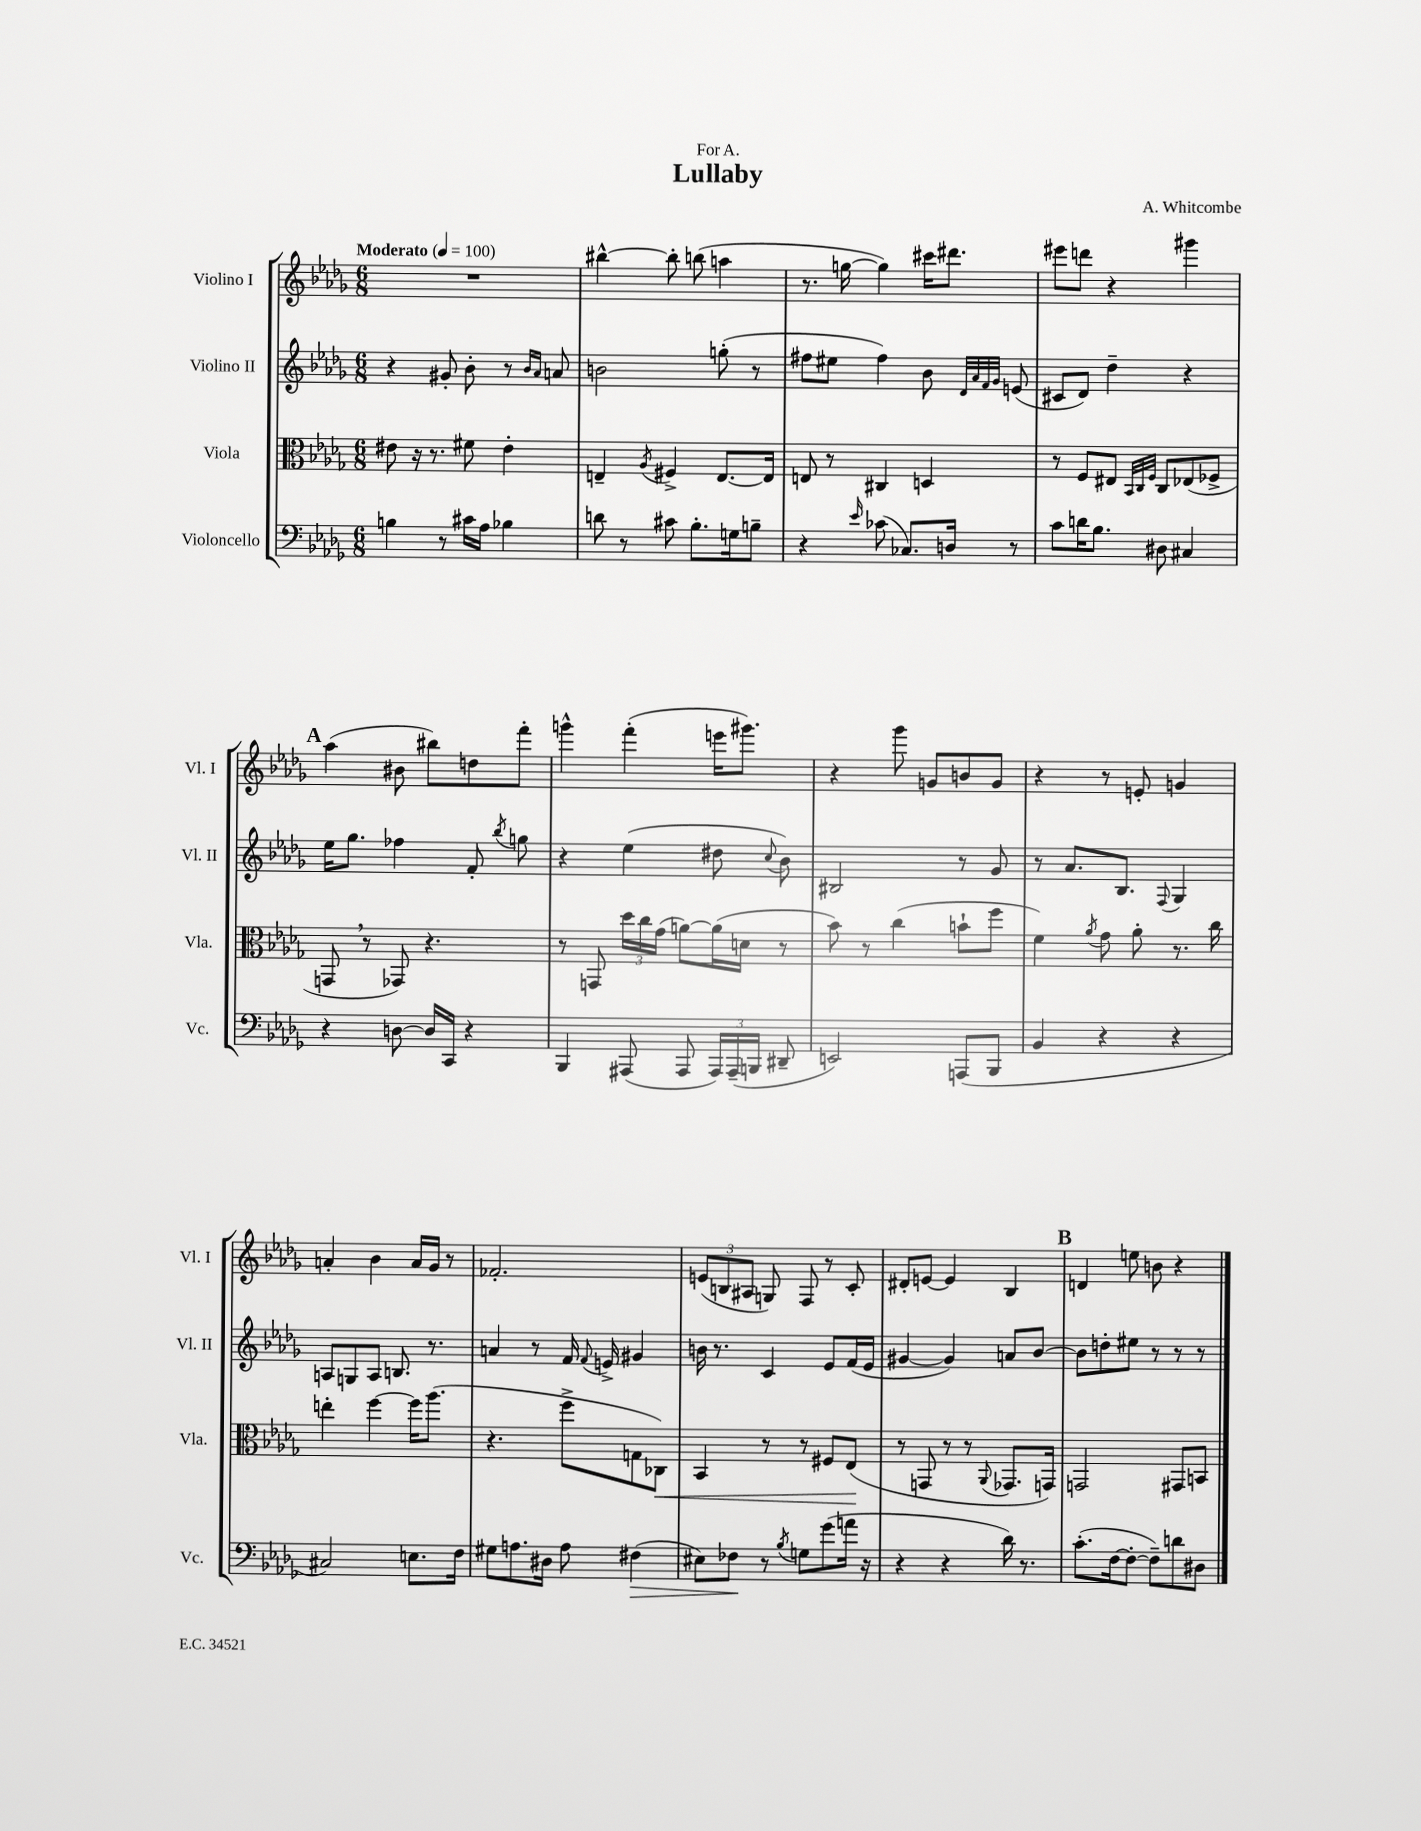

**kern	**kern	**kern	**kern
*staff4	*staff3	*staff2	*staff1
*clefF4	*clefC3	*clefG2	*clefG2
*k[b-e-a-d-g-]	*k[b-e-a-d-g-]	*k[b-e-a-d-g-]	*k[b-e-a-d-g-]
*M6/8	*M6/8	*M6/8	*M6/8
*MM100	*MM100	*MM100	*MM100
4B	8e#	4r	2.r
.	16r	.	.
.	8.r	.	.
8r	.	8g#'	.
16c#	8f#	8b-'	.
16A-	.	.	.
4B-	4e#'	8r	.
.	.	16qqb-	.
.	.	16qqa-	.
.	.	8a	.
=	=	=	=
8d	4E~	2b	[4bb#^^
8r	.	.	.
.	8qA-	.	.
8c#	4F#^	.	8bb#']
8.B-'	.	.	(8bb
.	[8.E	(8gg'	4aa
16G	.	.	.
8B~	.	8r	.
.	16E]	.	.
=	=	=	=
4r	8E	8ff#	8.r
.	8r	8ee#	.
.	.	.	[16gg
16qqe-	.	.	.
(8c-	4C#	4ff#)	4gg])
8.C-)	.	.	.
.	4D	8b-	16ccc#
16D	.	.	8.ddd#
.	.	32qqd-	.
.	.	32qqa-	.
.	.	32qqf	.
.	.	32qqg-	.
8r	.	(8e	.
=	=	=	=
8c	8r	8c#	8eee#
16d	8F	8d-)	8ddd
8.B-	.	.	.
.	8E#	4dd-~	4r
.	32qqBB-	.	.
.	32qqC	.	.
.	32qqF	.	.
8D#	8C	.	.
4C#	(8E-	4r	4ggg#
.	8F-^	.	.
=	=	=	=
4r	8GG	16ee-	(4aa-
.	.	8.gg-	.
.	8r	.	.
[8D	8GG-)	4ff-	8b#
16D]	4.r	.	8bb#)
16CC	.	.	.
4r	.	8f'	8dd
.	.	8qbb-	.
.	.	8gg	8fff'
=	=	=	=
4BBB-	8r	4r	4ggg^^
.	8GG	.	.
(8AAA#	24dd-	(4ee-	(4fff'
.	24cc	.	.
.	(24g-	.	.
8AAA#	[8a)	.	.
24AAA#)	(16a]	8dd#	16eee
(24AAA#~	.	.	.
.	16d	.	8.ggg#)
24BBB	.	.	.
.	.	8qqcc	.
8DD#~	8r	8b-)	.
=	=	=	=
2EE)	8b-)	2B#	4r
.	8r	.	.
.	(4cc	.	8ggg-
.	.	.	8g
(8AAA	8b`	8r	8b
8BBB-	8ff	8g-	8g
=	=	=	=
4BB-	4f)	8r	4r
.	.	8.a-	.
.	8qa-	.	.
4r	8g-	.	8r
.	.	8.B-	.
.	8a-'	.	8e'
.	.	8qqF	.
4r	8.r	4G-	4g
.	16cc	.	.
=	=	=	=
2C#)	4ee'	8A	4a'
.	.	8G	.
.	[4ff	8A	4b-
.	.	8.B	.
8.E	16ff]	.	16a
.	(8.aa-	8.r	16g-
.	.	.	8r
16F	.	.	.
=	=	=	=
8G#	4.r	4a	2.f-'
8.A	.	.	.
.	.	8r	.
16D#	.	.	.
8A	8ff^	16f	.
.	.	8qqf	.
.	.	16e^	.
(4F#	8G	4g#	.
.	8C-)	.	.
=	=	=	=
8E#)	4BB-	16b	(12e
.	.	8.r	.
.	.	.	12B
8F-	.	.	.
.	.	.	12A#
8r	8r	4c	8G)
8qB-	.	.	.
8G	8r	.	8F
(8g-	8F#	8e-	8r
16a	(8E-	(16f	8c'
16r	.	16e-	.
=	=	=	=
4r	8r	[4g#	8d#'
.	8GG	.	[8e
4r	8r	4g#])	4e]
.	8r	.	.
.	8qqAA-	.	.
16d-)	8.GG-	8a	4B-
8.r	.	.	.
.	.	[8b-	.
.	16GG)	.	.
=	=	=	=
(8.c'	2GG	8b-]	4d
.	.	8dd'	.
[16F	.	.	.
8F'_	.	8ee#	8ee
8F~])	.	8r	8b
8d	8GG#	8r	4r
8D#	8BB	8r	.
==	==	==	==
*-	*-	*-	*-
